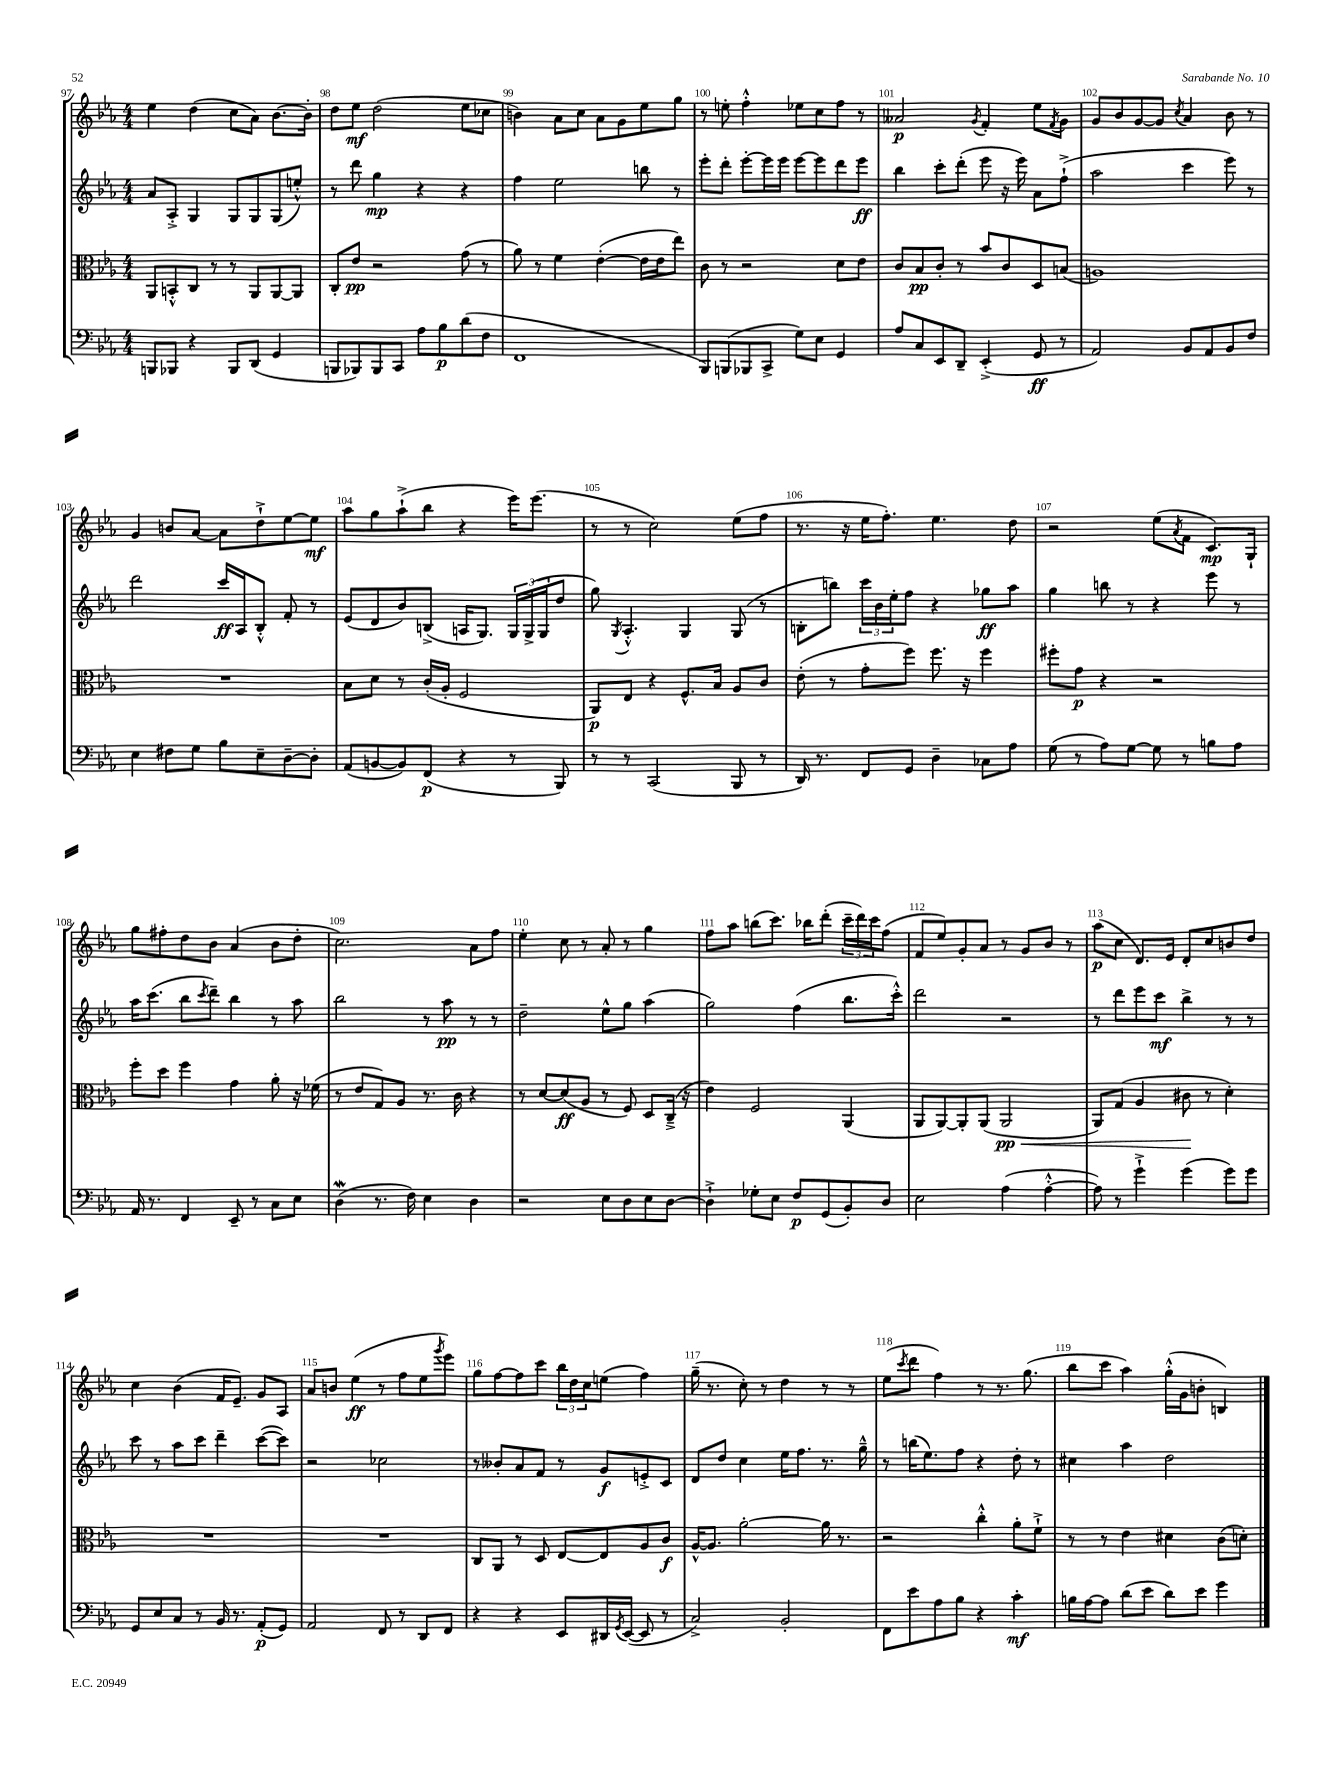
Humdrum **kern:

**kern	**kern	**kern	**kern
*staff4	*staff3	*staff2	*staff1
*clefF4	*clefC3	*clefG2	*clefG2
*k[b-e-a-]	*k[b-e-a-]	*k[b-e-a-]	*k[b-e-a-]
*M4/4	*M4/4	*M4/4	*M4/4
8BBB/L	8AA-/L	8a-/L	4ee-\
8BBB-/J	8BB'^^/	8A-'^/J	.
4r	8C/J	4G/	(4dd\
.	8r	.	.
8BBB-/L	8r	8G/L	8cc\L
(8DD/J	8AA-/L	8G/	8a-\J)
4GG/	[8AA-/	(8G/	[8.b-\L
.	8AA-/]J	8ee'^^/J)	.
.	.	.	16b-'\]Jk
=	=	=	=
8BBB/L	8C'/L	8r	8dd\L
8BBB-/)	8e-/J	8ddd\	8ee-\J
8BBB-/	2r	4gg\	(2dd\
8CC/J	.	.	.
8A-\L	.	4r	.
8B-\	.	.	.
(8d\	(8g\	4r	8ee-\L
8F\J	8r	.	8cc-\J
=	=	=	=
1FF	8a-\)	4ff\	4b\)
.	8r	.	.
.	4f\	2ee-\	8a-\L
.	.	.	8cc\J
.	([4e-'\	.	8a-\L
.	.	.	8g\
.	16e-\]LL	8bb\	8ee-\
.	16e-\J	.	.
.	8ee-\J)	8r	8gg\J
=	=	=	=
8BBB-/L)	8c\	8eee-'\L	8r
(8BBB/	8r	8ddd'\J	8ee'\
8BBB-/	2r	[8eee-'\L	4ff'^^\
8CC^/J	.	16eee-\]L	.
.	.	16eee-\JJ	.
8G\L)	.	[8eee-\L	8ee-\L
8E-\J	.	8eee-\]	8cc\
4GG/	8d\L	8ddd\	8ff\J
.	8e-\J	8eee-\J	8r
=	=	=	=
8A-/L	8c/L	4bb-\	2a--/
8C/	8B-/	.	.
8EE-/	8c'/J	8ccc'\L	.
8DD~/J	8r	(8ddd'\J	.
.	.	.	8qg/
(4EE-'^/	8b-/L	8eee-\	4f'/
.	8c/	16r	.
.	.	16eee-\)	.
8GG/	8D/	8a-\L	8ee-\L
.	.	.	8qf/
8r	(8B/J	(8ff`^\J	8g\J
=	=	=	=
2AA-/)	1A)	2aa-\	8g/L
.	.	.	8b-/
.	.	.	[8g/
.	.	.	8g/]J
.	.	.	8qcc/
8BB-/L	.	4ccc\	4a-/
8AA-/	.	.	.
8BB-/	.	8eee-\)	8b-\
8F/J	.	8r	8r
=	=	=	=
4E-\	1r	2ddd\	4g/
8F#\L	.	.	8b/L
8G\J	.	.	[8a-/J
8B-\L	.	16ccc/LL	8a-\]L
.	.	16A-/J	.
8E-~\	.	8B-'^^/J	8dd`^\
[8D~\	.	8f'/	[8ee-\
8D'\]J	.	8r	8ee-\]J
=	=	=	=
(8AA-/L	8B-\L	(8e-/L	8aa-\L
[8BB/	8d\J	8d/	8gg\
8BB/])	8r	8b-/)	(8aa-`^\
(8FF/J	(16c'/LL	(8B^/J	8bb-\J
.	16A-'/JJ	.	.
4r	2F/	16A/LK	4r
.	.	8.G/J)	.
8r	.	24G/LL	16eee-\LK)
.	.	(24G^/	.
.	.	.	(8.eee-\J
.	.	24G/J	.
8BBB-/)	.	8dd/J	.
=	=	=	=
8r	8AA-/L)	8gg\)	8r
.	.	8qG/	.
8r	8E-/J	4.A-'^^/	8r
(2CC/	4r	.	2cc\)
.	8.F^^/L	4G/	.
.	16B-/Jk	.	.
8BBB-/	8A-/L	(8G/	(8ee-\L
8r	8c/J	8r	8ff\J
=	=	=	=
16DD/)	(8e-'\	8B'\L	8.r
8.r	.	.	.
.	8r	8bb\J)	.
.	.	.	16r
8FF/L	8g'\L	24ccc\LL	16ee-\LK
.	.	24b-\	.
.	.	.	8.ff'\J)
.	.	24ee-'\J	.
8GG/J	8ff\J)	8ff\J	.
4D~\	8.ff\	4r	4.ee-\
.	16r	.	.
8C-\L	4ff\	8gg-\L	.
8A-\J	.	8aa-\J	8dd\
=	=	=	=
(8G\	8ff#'\L	4gg\	2r
8r	8g\J	.	.
8A-\L)	4r	8bb\	.
[8G\J	.	8r	.
8G\]	2r	4r	(8ee-\L
.	.	.	8qa-/
8r	.	.	8f\J
8B\L	.	8eee-\	8.c/L)
8A-\J	.	8r	.
.	.	.	16G`/Jk
=	=	=	=
16AA-/	8ff'\L	16aa-\LK	8gg\L
8.r	.	(8.ccc\J	.
.	8dd\J	.	8ff#'\
4FF/	4ff\	8bb-\L	8dd\
.	.	8qccc/	.
.	.	8ddd~\J)	8b-\J
8EE-~/	4g\	4bb-\	(4a-/
8r	.	.	.
8C\L	8a-'\	8r	8b-\L
8E-\J	16r	8aa-\	8dd'\J
.	(16f-\	.	.
=	=	=	=
(4D\	8r	2bb-\	2.cc\)
.	8e-/L	.	.
8.r	8G/)	.	.
.	8A-/J	.	.
16F\)	.	.	.
4E-\	8.r	8r	.
.	.	8aa-\	.
.	16c\	.	.
4D\	4r	8r	8a-\L
.	.	8r	8ff\J
=	=	=	=
2r	8r	2dd~\	4ee-'\
.	[8d/L	.	.
.	(8d/]	.	8cc\
.	8A-/J	.	8r
8E-\L	8r	8ee-^^\L	8a-'/
8D\	8F/)	8gg\J	8r
8E-\	8D/L	(4aa-\	4gg\
[8D\J	(16C~^/Jk	.	.
.	16r	.	.
=	=	=	=
4D`^\]	4e-\)	2gg\)	8ff\L
.	.	.	8aa-\J
8G-'\L	2F/	.	(8bb\L
8E-\J	.	.	8.ccc\J)
8F/L	.	(4ff\	.
.	.	.	16bb-\LK
(8GG/	.	.	(8ddd'\J
8BB-'/)	(4AA-/	8.bb-\L	24ccc~\LL
.	.	.	24ddd\)
.	.	.	24ccc\J
8D/J	.	.	(8ff\J
.	.	16ccc'^^\Jk)	.
=	=	=	=
2E-\	8AA-/L	2ddd\	8f/L
.	[8AA-/)	.	8ee-/)
.	8AA-'/]	.	8g'/
.	(8AA-/J	.	8a-/J
(4A-\	2AA-/	2r	8r
.	.	.	8g/L
[4A-'^^\	.	.	8b-/J
.	.	.	8r
=	=	=	=
8A-\])	8AA-/L)	8r	(8aa-\L
8r	(8G/J	8ddd\L	8cc\J
4g`^\	4A-/	8eee-\	8.d/L)
.	.	8ccc\J	.
.	.	.	16e-/Jk
(4g\	8c#\	4bb-^\	8d'/L
.	8r	.	8cc/
8g\L)	4d'\)	8r	8b/
8g\J	.	8r	8dd/J
=	=	=	=
8GG/L	1r	8ccc\	4cc\
8E-/	.	8r	.
8C/J	.	8aa-\L	(4b-\
8r	.	8ccc\J	.
16BB-/	.	4ddd~\	16f/LK
8.r	.	.	8.e-~/J)
(8AA-'/L	.	([8ccc\L	8g/L
8GG/J)	.	8ccc\]J)	8A-/J
=	=	=	=
2AA-/	1r	2r	8a-/L
.	.	.	8b/J
.	.	.	(4ee-\
8FF/	.	2cc-\	8r
8r	.	.	8ff\L
8DD/L	.	.	8ee-\
.	.	.	8qggg/
8FF/J	.	.	8eee-\J)
=	=	=	=
4r	8C/L	8r	8gg\L
.	8AA-/J	8b--'/L	[8ff\
4r	8r	8a-/	8ff\]
.	8D/	8f/J	8ccc\J
8EE-/L	[8E-/L	8r	24bb-\LL
.	.	.	24dd\
.	.	.	24cc\J
16DD#/L	8E-/]	8g/L	(8ee\J
8qGG/	.	.	.
([16EE-/JJ	.	.	.
8EE-/]	8A-/	8e'^/	4ff\)
8r	8c/J	8c/J	.
=	=	=	=
2C^/)	[16A-^^/LK	8d/L	(16gg~\
.	8.A-/]J	.	8.r
.	.	8dd/J	.
.	[2a-'\	4cc\	8cc'\)
.	.	.	8r
2BB-'/	.	16ee-\LK	4dd\
.	.	8.ff\J	.
.	16a-\]	8.r	8r
.	8.r	.	.
.	.	.	8r
.	.	16gg~^^\	.
=	=	=	=
8FF\L	2r	8r	(8ee-\L
.	.	.	8qccc/
8e-\	.	(16bb\LK	8ddd\J
.	.	8.ee-\)	.
8A-\	.	.	4ff\)
8B-\J	.	8ff\J	.
4r	4cc'^^\	4r	8r
.	.	.	8.r
4c'\	8a-'\L	8dd'\	.
.	.	.	(8.gg\
.	8f`^\J	8r	.
=	=	=	=
16B\LL	8r	4cc#\	8bb-\L
[16A-\J	.	.	.
8A-\]J	8r	.	8ccc\J
(8d\L	4e-\	4aa-\	4aa-\)
8e-\J	.	.	.
8d\L)	4d#\	2dd\	(16gg'^^\LL
.	.	.	16g\J
8e-\J	.	.	8b'\J
4g\	(8c\L	.	4B/)
.	8d'\J)	.	.
==	==	==	==
*-	*-	*-	*-
